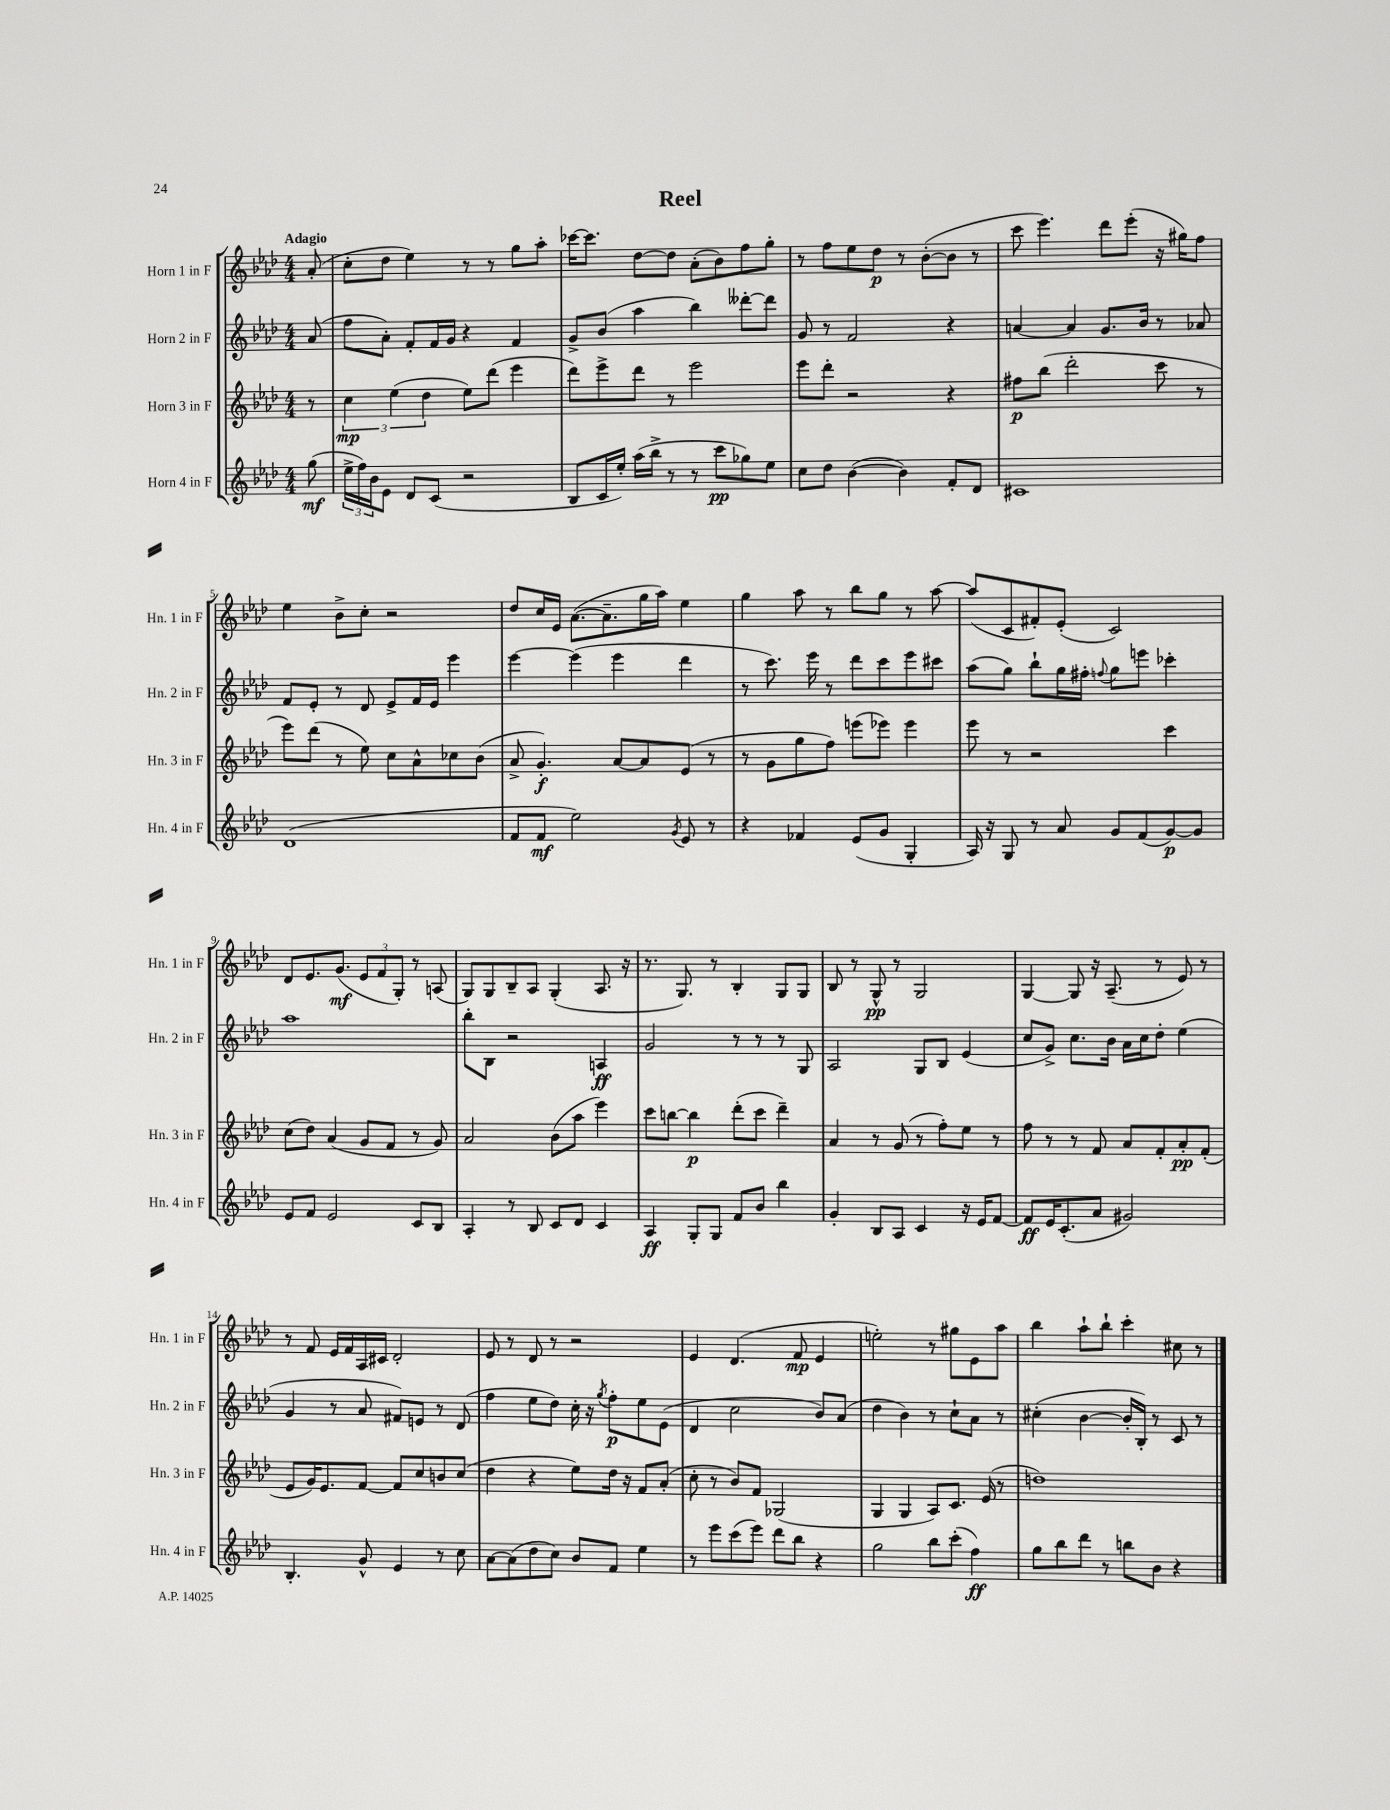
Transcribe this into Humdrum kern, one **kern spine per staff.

**kern	**kern	**kern	**kern
*staff4	*staff3	*staff2	*staff1
*clefG2	*clefG2	*clefG2	*clefG2
*k[b-e-a-d-]	*k[b-e-a-d-]	*k[b-e-a-d-]	*k[b-e-a-d-]
*M4/4	*M4/4	*M4/4	*M4/4
(8gg\	8r	(8a-/	(8a-'/
=	=	=	=
24ee-^\LL	6cc\	8ff\L	8cc'\L
24ff\)	.	.	.
24b-\J	.	.	.
8e-\J	.	8a-'\J)	8dd-\J
.	(6ee-\	.	.
8d-/L	.	8f'/L	4ee-\)
.	6dd-\	.	.
(8c/J	.	16f/L	.
.	.	16g/JJ	.
2r	8ee-\L)	4r	8r
.	(8ddd-\J	.	8r
.	4eee-\	4f/	8gg\L
.	.	.	8aa-'\J
=	=	=	=
8B-/L	8ddd-\L)	8g^/L	[16ccc-\LK
.	.	.	8.ccc-\]J
16c/L	8eee-^\	(8b-/J	.
16ee-'/JJ)	.	.	.
(16aa-\LL	8ddd-\J	4aa-\	[8dd-\L
16bb-^\JJ	.	.	.
8r	8r	.	8dd-\]J
8r	2eee-\	4bb-\)	(8a-'\L
8ccc\L	.	.	8b-\)
8gg-\)	.	[8ddd--'\L	8ff\
8ee-\J	.	8ddd--\]J	8gg'\J
=	=	=	=
8cc\L	8eee-\L	8g/	8r
8dd-\J	8ddd-'\J	8r	8ff\L
([4b-\	2r	2f/	8ee-\
.	.	.	8dd-\J
4b-\])	.	.	8r
.	.	.	([8b-'\L
8f'/L	4r	4r	8b-\]J
8d-/J	.	.	8r
=	=	=	=
1c#	8ff#\L	[4a/	8ccc\
.	(8bb-\J	.	4.eee-\)
.	2ddd-'\	4a/]	.
.	.	8.g/L	8ddd-\L
.	.	.	(8eee-'\J
.	.	16b-/Jk	.
.	8ccc\	8r	16r
.	.	.	16gg#\LK)
.	8r	8a-/	8ff\J
=	=	=	=
(1d-	8eee-\L)	8f/L	4ee-\
.	(8ddd-\J	8e-'/J	.
.	8r	8r	8b-^\L
.	8ee-\)	8d-/	8cc'\J
.	8cc\L	8e-^/L	2r
.	8a-^^\	16f/L	.
.	.	16e-/JJ	.
.	8cc-\	4eee-\	.
.	(8b-\J	.	.
=	=	=	=
8f/L	8a-^/	[4eee-\	8dd-/L
8f/J	4.g'/)	.	16cc/L
.	.	.	16e-/JJ
2ee-\)	.	(4eee-\]	([8.a-\L
.	.	.	8.a-~\]
.	[8a-/L	4eee-\	.
.	8a-/]	.	16gg\L
.	.	.	16aa-\JJ)
8qg/	.	.	.
8e-/	(8e-/J	4ddd-\	4ee-\
8r	8r	.	.
=	=	=	=
4r	8r	8r	4gg\
.	8g\L	8.ccc\)	.
4f-/	8gg\	.	8aa-\
.	.	16eee-\	.
.	8ff\J)	8r	8r
(8e-/L	(8eee\L	8ddd-\L	8bb-\L
8g/J	8eee-\J)	8ccc\	8gg\J
4G'/	4eee-\	8eee-\	8r
.	.	8ccc#\J	[8aa-\
=	=	=	=
16A-/)	8eee-\	(8aa-\L	(8aa-/]L
16r	.	.	.
8G/	8r	8gg\J)	8c/
8r	2r	8bb-`\L	8f#'/)
8a-/	.	16gg\L	(8e-'/J
.	.	16ff#'\JJ	.
.	.	8qqff/	.
8g/L	.	8gg\L	2c/)
(8f/	.	8eee\J	.
[8g/)	4ccc\	4ccc-'\	.
8g/]J	.	.	.
=	=	=	=
8e-/L	(8cc\L	1aa-	8d-/L
8f/J	8dd-\J)	.	8.e-/
2e-/	(4a-/	.	.
.	.	.	(8.g/J
.	8g/L	.	12e-/L
.	.	.	12f/
.	8f/J	.	.
.	.	.	12G'/J)
8c/L	8r	.	8r
8B-/J	8g/)	.	(8A/
=	=	=	=
4A-'/	2a-/	8bb-'\L	8G/L)
.	.	8B-\J	8G/
8r	.	2r	8B-~/
8B-/	.	.	8A-/J
8c/L	(8b-\L	.	(4G'/
8d-/J	8aa-\J	.	.
4c/	4eee-\)	4A/	8.A-/
.	.	.	16r
=	=	=	=
4A-/	8ccc\L	2g/	8.r
.	[8bb\J	.	.
.	.	.	8.G/)
8G'/L	4bb\]	.	.
8G/J	.	.	8r
8f/L	(8ddd-'\L	8r	4B-'/
8b-/J	8ccc\J	8r	.
4bb-\	4ddd-~\)	8r	8G/L
.	.	8G/	8G/J
=	=	=	=
4g'/	4a-/	2A-/	8B-/
.	.	.	8r
8B-/L	8r	.	8G^^/
8A-/J	(8g/	.	8r
4c/	8r	8G/L	2G/
.	8ff'\L)	8B-/J	.
16r	8ee-\J	(4e-/	.
16e-/LK	.	.	.
[8f/J	8r	.	.
=	=	=	=
8f/]L	8ff\	8cc/L	[4G/
16e-/K	8r	8g^/J)	.
(8.c'/	.	.	.
.	8r	8.cc\L	8G/]
8a-/J	8f/	.	16r
.	.	16b-\Jk	(8.A-~/
2g#/)	8a-/L	16a-\LL	.
.	.	16cc\J	.
.	8f'/	8dd-'\J	8r
.	8a-'/	(4ee-\	8e-/)
.	(8f'/J	.	8r
=	=	=	=
4.B-'/	8e-/L	4g/	8r
.	16g/K)	.	8f/
.	8.e-/	.	.
.	.	8r	16e-/LL
.	.	.	16f/
8g^^/	[8f/J	8a-/	16A-/
.	.	.	16c#/JJ
4e-/	8f/]L	8f#/L)	2d-'/
.	8cc/	8e/J	.
8r	8b/	8r	.
8cc\	(8cc/J	(8d-/	.
=	=	=	=
[8a-\L	4dd-\	4ff\	8e-/
(8a-\]	.	.	8r
8dd-\	4r	8ee-\L	8d-/
8cc\J)	.	8dd-\J)	8r
8b-/L	8ee-\L)	16cc'\	2r
.	.	16r	.
.	.	8qgg/	.
8f/J	16dd-\Jk	8ff'\L	.
.	16r	.	.
4ee-\	8f/L	8ee-\	.
.	(8a-'/J	(8e-\J	.
=	=	=	=
8r	8cc'\	4d-/	4e-/
8eee-\L	8r	.	.
(8ccc\	8b-/L)	2cc\	(4.d-/
8eee-\J)	8f/J	.	.
8ddd-\L	(2G-/	.	.
8bb-\J	.	.	8f/
4r	.	8b-/L)	4e-/
.	.	(8a-/J	.
=	=	=	=
2gg\	4G/	4dd-\	2ee'\)
.	4G/	4b-\)	.
8bb-\L	8A-/L)	8r	8r
(8ccc'\J	8.c/J	8cc`\L	8gg#\L
4ff\)	.	8a-\J	8e-\
.	(16e-/	.	.
.	8r	8r	8aa-\J
=	=	=	=
8gg\L	1dd)	(4cc#'\	4bb-\
8bb-\	.	.	.
8ddd-\J	.	[4b-\	8aa-`\L
8r	.	.	8bb-`\J
8bb\L	.	16b-'/]LL	4ccc'\
.	.	16B-'/JJ)	.
8b-\J	.	8r	.
4r	.	8c/	8cc#\
.	.	8r	8r
==	==	==	==
*-	*-	*-	*-
